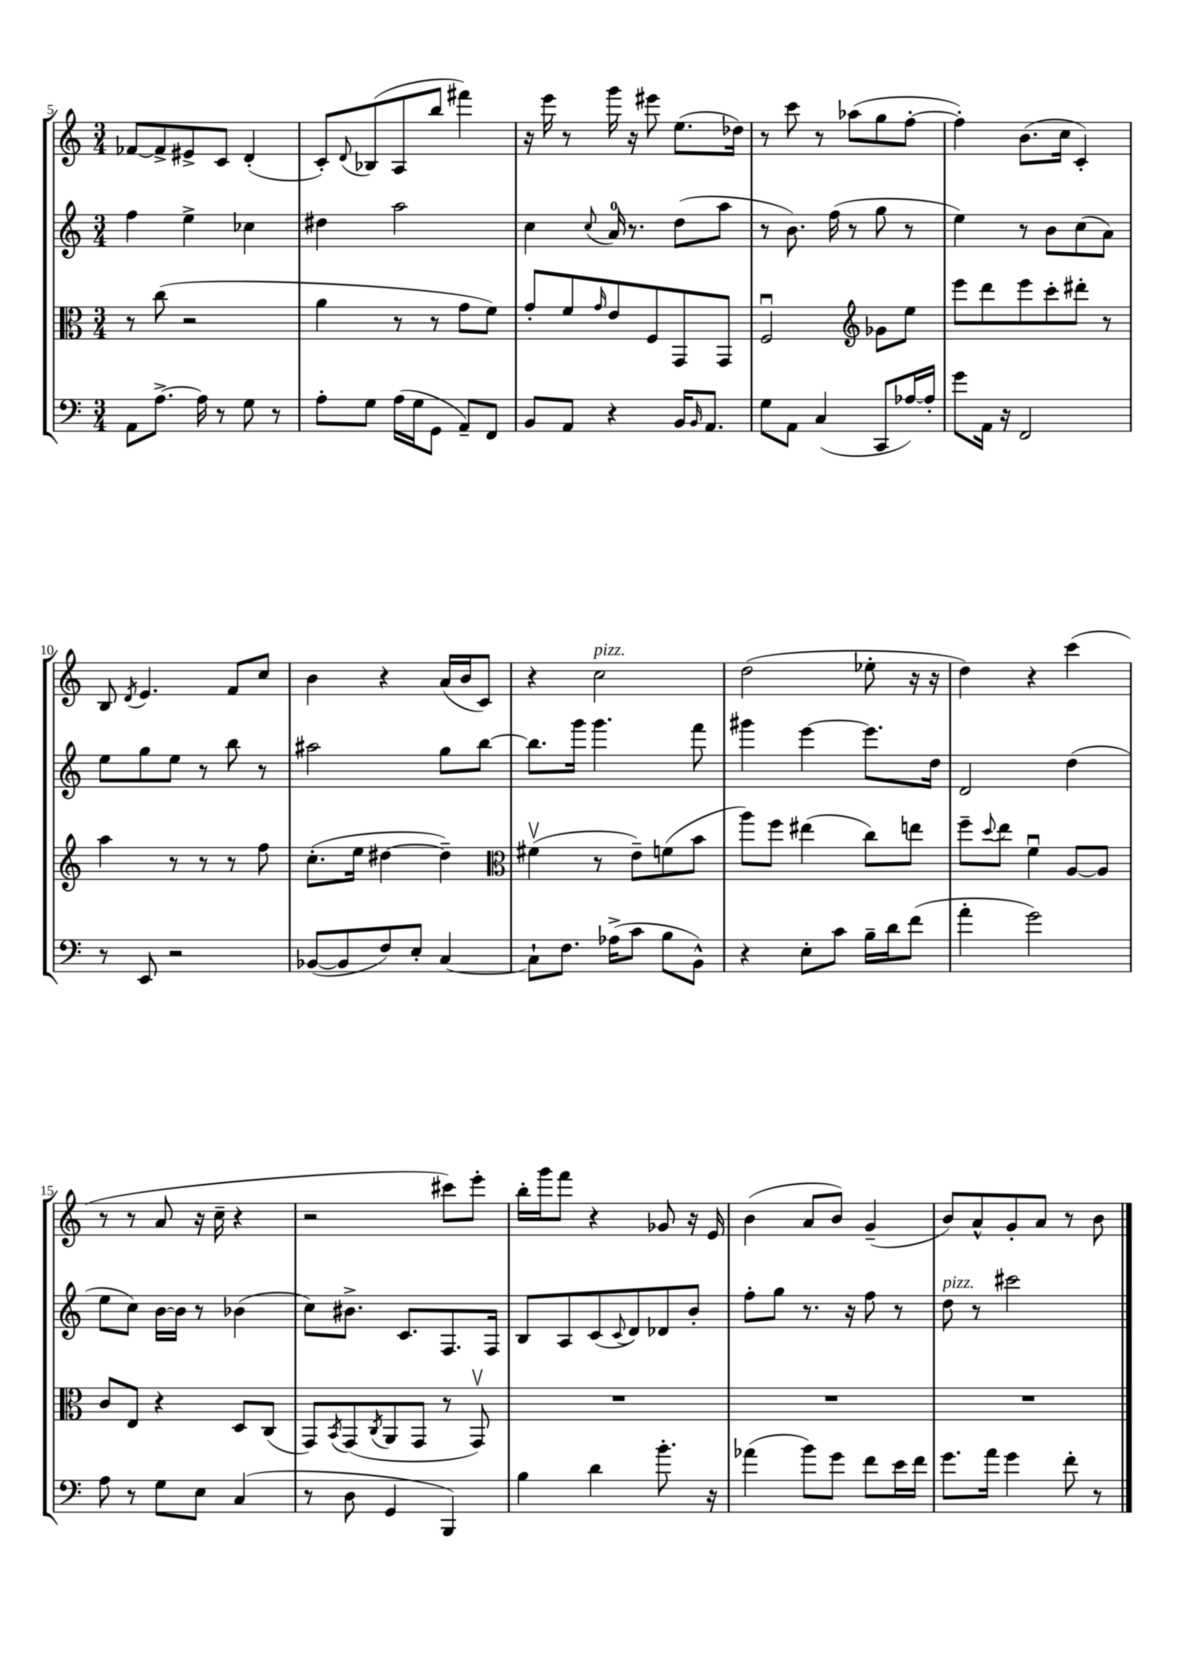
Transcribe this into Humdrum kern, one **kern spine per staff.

**kern	**kern	**kern	**kern
*part4	*part3	*part2	*part1
*staff4	*staff3	*staff2	*staff1
*clefF4	*clefC3	*clefG2	*clefG2
*k[]	*k[]	*k[]	*k[]
*M3/4	*M3/4	*M3/4	*M3/4
=5	=5	=5	=5
8AA\L	8r	4ff\	[8f-X/L
[8.A^\J	(8cc\	.	8f-^/]
.	2r	4ee^\	8e#X^/
16A\]	.	.	.
8r	.	.	8c/J
8G\	.	4cc-X\	(4d'/
8r	.	.	.
=6	=6	=6	=6
8A'\L	4a\	4dd#X\	8c'/L)
.	.	.	8qqd/
8G\J	.	.	(8B-X/
(16A\LL	8r	2aa\	8A/
16G\J	.	.	.
8GG\J	8r	.	8bb/J
8AA~/L)	8g\L	.	4fff#X\)
8FF/J	8f\J)	.	.
=7	=7	=7	=7
8BB/L	8g'/L	4cc\	16r
.	.	.	16eee\
8AA/J	8f/	.	8r
.	16qqg/	8qqcc/	.
4r	8e/	16a/	16ggg\
.	.	8.r	16r
.	8F/	.	8eee#X\
16BB/KL	8GG/	(8dd\L	(8.ee\L
16qqBB/	.	.	.
8.AA/J	.	.	.
.	8GG/J	8aa\J	.
.	.	.	16dd-X\Jk)
=8	=8	=8	=8
8G\L	2Fu/	8r	8r
8AA\J	.	8.b\)	8ccc\
(4C/	.	.	8r
.	.	(16ff\	.
.	.	8r	(8aa-X\L
*	*clefG2	*	*
8CC/L	8g-X\L	8gg\	8gg\
[16A-X/L)	8ee\J	8r	[8ff'\J
16A-'/JJ]	.	.	.
=9	=9	=9	=9
8g\L	8eee\L	4ee\)	4ff'\])
16AA\Jk	8ddd\	.	.
16r	.	.	.
2FF/	8eee\	8r	(8.b\L
.	8ccc'\	8b\L	.
.	.	.	16cc\Jk
.	8ddd#X'\J	(8cc\	4c'/)
.	8r	8a\J)	.
!!LO:LB:g=z
=10	=10	=10	=10
8r	4aa\	8ee\L	8B/
.	.	.	8qd/
8EE/	.	8gg\	4.e/
2r	8r	8ee\J	.
.	8r	8r	.
.	8r	8bb\	8f/L
.	8ff\	8r	8cc/J
=11	=11	=11	=11
([8BB-X/L	(8.cc'\L	2aa#X\	4b\
8BB-/]	.	.	.
.	16ee\Jk	.	.
8F/)	[4dd#X\	.	4r
8E'/J	.	.	.
[4C/	4dd#~\])	8gg\L	(16a/LL
.	.	.	16b/J
.	.	[8bb\J	8c/J)
=12	=12	=12	=12
*	*clefC3	*	*
8C`\L]	(4f#Xv\	8.bb\L]	4r
8.F\J	.	.	.
.	.	16ggg\Jk	.
!	!	!	!LO:TX:a:i:t=pizz.
.	8r	4.ggg\	2cc\
(16A-X^\KL	.	.	.
8c\J	8e~\L)	.	.
8B\L	(8fn\	.	.
8BB^^\J)	8b\J	8fff\	.
=13	=13	=13	=13
4r	8aa\L)	4ggg#X\	(2dd\
.	8ff\J	.	.
8E'\L	(4ee#X\	[4eee\	.
8c\J	.	.	.
16B~\LL	8cc\L)	8.eee\L]	8ee-X'\
16d\J	.	.	.
(8f\J	8een\J	.	16r
.	.	16dd\Jk	16r
=14	=14	=14	=14
4a'\	8ff~\L	2d/	4dd\)
.	8qqdd/	.	.
.	8ee\J	.	.
2g\)	4fu\	.	4r
.	[8A/L	(4dd\	(4ccc\
.	8A/J]	.	.
!!LO:LB:g=z
=15	=15	=15	=15
8A\	8c/L	8ee\L	8r
8r	8E/J	8cc\J)	8r
8G\L	4r	[16b\LL	8a/
.	.	16b\JJ]	.
8E\J	.	8r	16r
.	.	.	16cc~\
(4C/	8D/L	(4b-X\	4r
.	(8C/J	.	.
=16	=16	=16	=16
8r	8GG/L)	8cc\L)	2r
.	8qBB/	.	.
8D\	(8GG/	8.b#X^\J	.
.	8qC/	.	.
4GG/	8AA/	.	.
.	.	8.c/L	.
.	8GG/J	.	.
4BBB/)	8r	8.F/	8ccc#X\L)
.	8GGv/)	.	8eee'\J
.	.	16F/Jk	.
=17	=17	=17	=17
4B\	2.r	8B/L	16bb'\LL
.	.	.	16ggg\J
.	.	8A/	8fff\J
4d\	.	(8c/	4r
.	.	8qqc/	.
.	.	8d/)	.
8.b'\	.	8d-X/	8g-X/
.	.	8b'/J	16r
16r	.	.	16e/
=18	=18	=18	=18
(4a-X\	2.r	8ff'\L	(4b\
.	.	8gg\J	.
8b\L)	.	8.r	8a/L
8g\J	.	.	8b/J)
.	.	16r	.
8f\L	.	8ff\	(4g~/
16e\L	.	8r	.
16f\JJ	.	.	.
=19	=19	=19	=19
!	!	!LO:TX:a:i:t=pizz.	!
8.g\L	2.r	8dd\	8b/L)
.	.	8r	8a^^/
16a\Jk	.	.	.
4g\	.	2ccc#X\	8g'/
.	.	.	8a/J
8f'\	.	.	8r
8r	.	.	8b\
==	==	==	==
*-	*-	*-	*-
